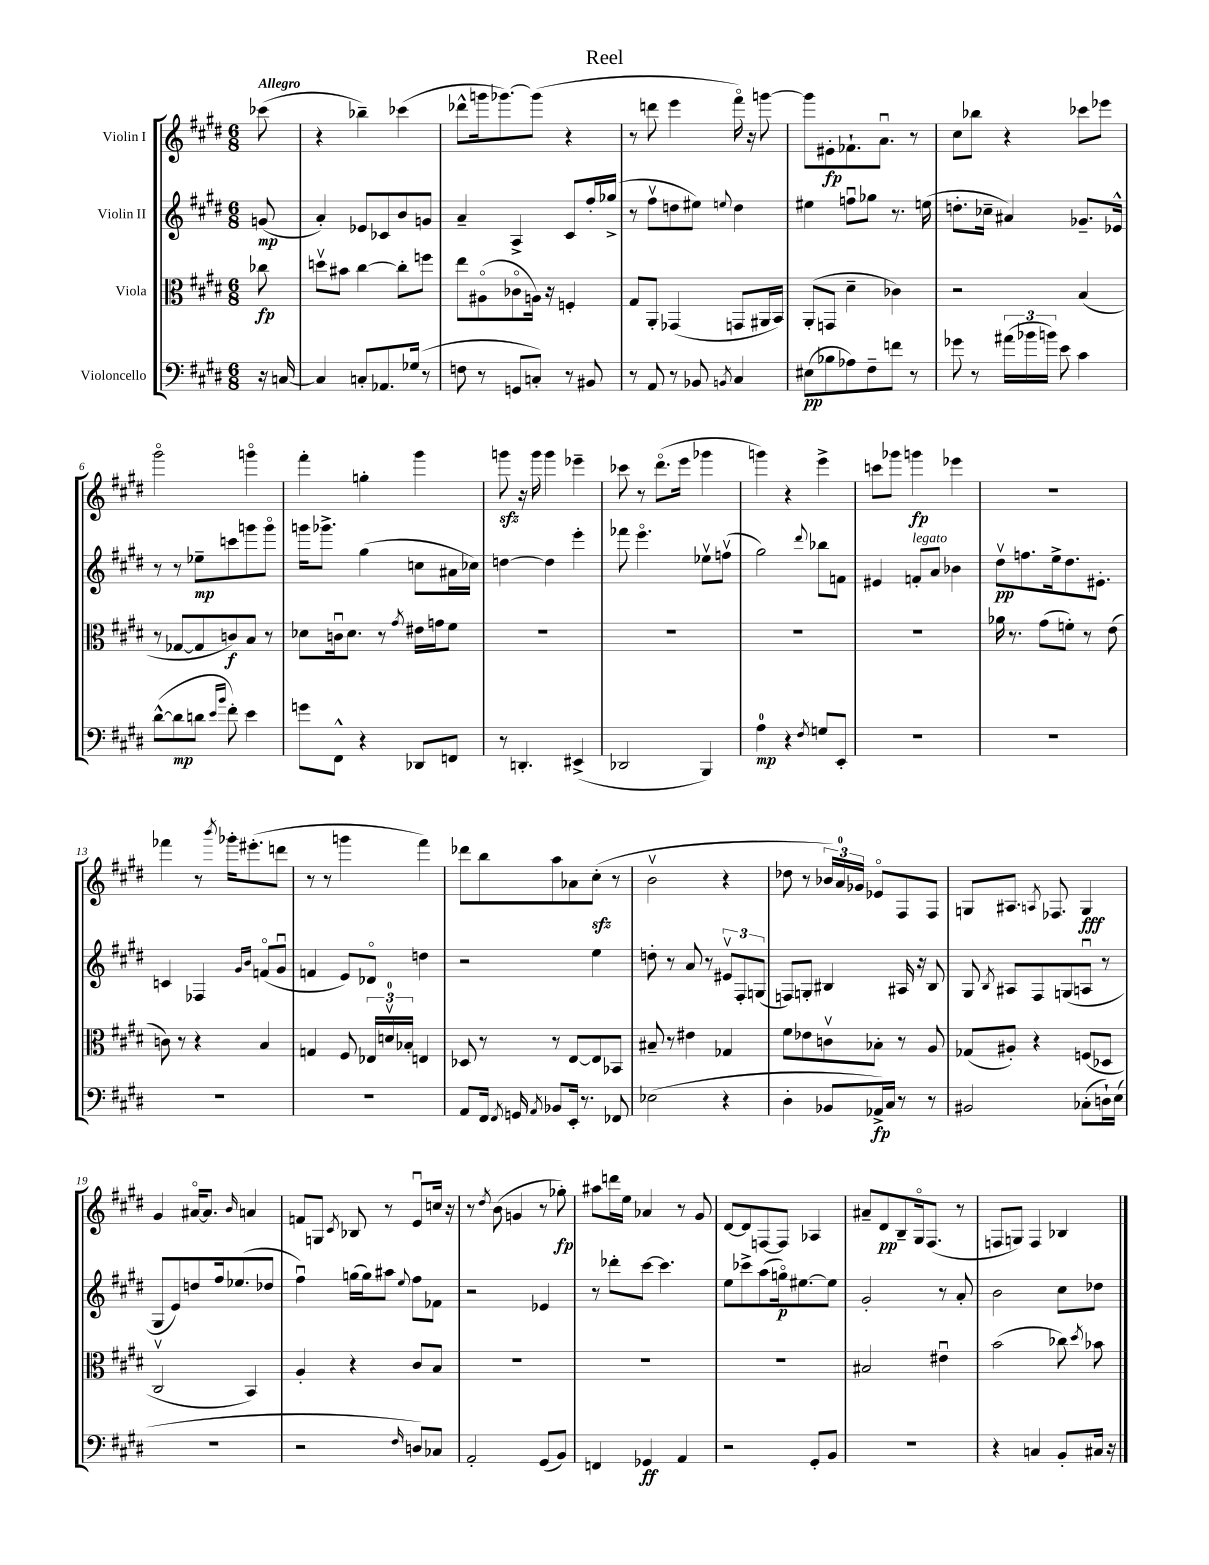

**kern	**dynam	**kern	**dynam	**kern	**dynam	**kern	**dynam
*part4	*part4	*part3	*part3	*part2	*part2	*part1	*part1
*staff4	*staff4	*staff3	*staff3	*staff2	*staff2	*staff1	*staff1
*I"Violoncello	*	*I"Viola	*	*I"Violin II	*	*I"Violin I	*
*clefF4	*	*clefC3	*	*clefG2	*	*clefG2	*
*k[f#c#g#d#]	*	*k[f#c#g#d#]	*	*k[f#c#g#d#]	*	*k[f#c#g#d#]	*
*M6/8	*	*M6/8	*	*M6/8	*	*M6/8	*
=	=	=	=	=	=	=	=
!	!	!	!	!	!	!LO:TX:a:B:t=Allegro	!
16r	.	8cc-X\	fp	(8gn/	mp	(8ccc-X\	.
[16Cn/	.	.	.	.	.	.	.
=1	=1	=1	=1	=1	=1	=1	=1
4C/]	.	8ddnv\L	.	4a'/)	.	4r	.
.	.	8b#X\J	.	.	.	.	.
8Cn'/L	.	[4cc#\	.	8e-X/L	.	4bb-X~\)	.
8.AA-X/	.	.	.	8c-X/	.	.	.
.	.	8cc#'\L]	.	8b/	.	(4ccc-X\	.
(16G-X/Jk	.	.	.	.	.	.	.
8r	.	8ffn\J	.	8gn/J	.	.	.
=2	=2	=2	=2	=2	=2	=2	=2
8Fn\	.	8ee\L	.	4a~/	.	8ddd-X^^\L	.
8r	.	(8A#X\	.	.	.	16gggn\k	.
.	.	.	.	.	.	[8.ggg-X\)	.
8GGn/L	.	8c-X\	.	4A^/	.	.	.
8Cn'/J)	.	16An\Jk)	.	.	.	(8ggg-\J]	.
.	.	16r	.	.	.	.	.
8r	.	4Fn'/	.	8c#/L	.	4r	.
8BB#X/	.	.	.	16ff#'/L	.	.	.
.	.	.	.	(16gg-X^/JJ	.	.	.
=3	=3	=3	=3	=3	=3	=3	=3
8r	.	8G#/L	.	8r	.	8r	.
8AA/	.	8AA'/J	.	8ff#v\L	.	8dddn\	.
8r	.	(4GG-X/	.	8ddn\	.	4eee\	.
8BB-X/	.	.	.	8ee#X\J)	.	.	.
8qBBn/	.	.	.	8qqeen/	.	.	.
4C#/	.	8GGn/L	.	4dd\	.	16fff#\)	.
.	.	.	.	.	.	16r	.
.	.	16AA#X/L	.	.	.	[8gggn\	.
.	.	16BB/JJ)	.	.	.	.	.
=4	=4	=4	=4	=4	=4	=4	=4
(8E#X\L	pp	(8AA'/L	.	4ee#X\	.	8ggg\L]	.
8B-X\	.	8GGn/J	.	.	.	8e#X'\	fp
8A-X\)	.	4d#~\	.	8ffnu\L	.	8.f-X`\	.
8F#~\	.	.	.	8gg-X\J	.	.	.
.	.	.	.	.	.	8.au\J	.
8fn\J	.	4c-X\)	.	8.r	.	.	.
8r	.	.	.	.	.	8r	.
.	.	.	.	(16een\	.	.	.
=5	=5	=5	=5	=5	=5	=5	=5
8g-X\	.	2r	.	8.ddn'\L	.	8cc#\L	.
8r	.	.	.	.	.	8bb-X\J	.
.	.	.	.	16cc-X~\Jk	.	.	.
(24a#X\LL	.	.	.	4a#X/)	.	4r	.
24b-X\	.	.	.	.	.	.	.
24bn\JJ)	.	.	.	.	.	.	.
8e\	.	.	.	.	.	.	.
4c#\	.	(4B/	.	8.g-X~/L	.	8ccc-X\L	.
.	.	.	.	.	.	8eee-X\J	.
.	.	.	.	16e-X^^/Jk	.	.	.
!!LO:LB:g=z
=6	=6	=6	=6	=6	=6	=6	=6
([8d#^^\L	.	8r	.	8r	.	2ggg#\	.
8d#\]	mp	[8G-X/L	.	8r	.	.	.
8dn\J	.	8G-/]	.	8ee-X~\L	mp	.	.
16qqe/LL	.	.	.	.	.	.	.
16qqb/JJ	.	.	.	.	.	.	.
8f#'\)	.	8cn/)	f	8cccn\	.	.	.
4e\	.	8B/J	.	8gggn\	.	4gggn\	.
.	.	8r	.	8ggg\J	.	.	.
=7	=7	=7	=7	=7	=7	=7	=7
8gn\L	.	8d-X\L	.	16gggn\KL	.	4fff#'\	.
.	.	.	.	8.ggg-X^\J	.	.	.
8FF#^^\J	.	16cnu\k	.	.	.	.	.
.	.	8.d-\J	.	.	.	.	.
4r	.	.	.	(4gg#\	.	4ggn'\	.
.	.	8r	.	.	.	.	.
.	.	8qg#/	.	.	.	.	.
8DD-X/L	.	16e#X\LL	.	8ccn\L	.	4ggg#\	.
.	.	16gn\J	.	.	.	.	.
8FFn/J	.	8f#\J	.	16a#X\L	.	.	.
.	.	.	.	16cc-X\JJ)	.	.	.
=8	=8	=8	=8	=8	=8	=8	=8
8r	.	2.r	.	[4ddn\	.	8gggnzz\	.
4.DDn'/	.	.	.	.	.	16r	.
.	.	.	.	.	.	16ggg\	.
.	.	.	.	4dd\]	.	4ggg\	.
(4EE#X^/	.	.	.	4eee'\	.	4eee-X~\	.
=9	=9	=9	=9	=9	=9	=9	=9
2DD-X/	.	2.r	.	8fff-X\	.	8ccc-X\	.
.	.	.	.	4.eee\	.	8r	.
.	.	.	.	.	.	(8.ddd#\L	.
.	.	.	.	.	.	16eee\Jk	.
4BBB/)	.	.	.	8ee-Xv\L	.	4ggg-X\	.
.	.	.	.	(8ffnv\J	.	.	.
=10	=10	=10	=10	=10	=10	=10	=10
4A\	mp	2.r	.	2gg#\)	.	4gggn\)	.
4r	.	.	.	.	.	4r	.
8qF#/	.	.	.	8qqddd#/	.	.	.
8Gn/L	.	.	.	8bb-X\L	.	4eee^\	.
8EE'/J	.	.	.	8fn\J	.	.	.
=11	=11	=11	=11	=11	=11	=11	=11
2.r	.	2.r	.	4e#X/	.	8cccn\L	.
.	.	.	.	.	.	8ggg-X\J	.
!	!	!	!	!LO:TX:a:i:t=legato	!	!	!
.	.	.	.	8fn'/L	.	4gggn\	fp
.	.	.	.	8a/J	.	.	.
.	.	.	.	4b-X\	.	4eee-X\	.
=12	=12	=12	=12	=12	=12	=12	=12
2.r	.	16a-X\	.	8dd#v\L	pp	2.r	.
.	.	8.r	.	.	.	.	.
.	.	.	.	8.ffn\	.	.	.
.	.	(8g#\L	.	.	.	.	.
.	.	.	.	16ee^\k	.	.	.
.	.	8fn'\J)	.	8.dd#\	.	.	.
.	.	8r	.	.	.	.	.
.	.	.	.	8.e#X'\J	.	.	.
.	.	(8e\	.	.	.	.	.
!!LO:LB:g=z
=13	=13	=13	=13	=13	=13	=13	=13
2.r	.	8cn\)	.	4cn/	.	4fff-X\	.
.	.	8r	.	.	.	.	.
.	.	4r	.	4F-X/	.	8r	.
.	.	.	.	.	.	8qbbb/	.
.	.	.	.	.	.	16ggg-X'\KL	.
.	.	.	.	.	.	(8.eee#X'\	.
.	.	.	.	16qqg#/LL	.	.	.
.	.	.	.	16qqb/JJ	.	.	.
.	.	4B/	.	(8fn/L	.	.	.
.	.	.	.	8g#u/J	.	8dddn\J	.
=14	=14	=14	=14	=14	=14	=14	=14
2.r	.	4Gn/	.	4fn/	.	8r	.
.	.	.	.	.	.	8r	.
.	.	8F#/	.	8e/L)	.	4gggn\	.
.	.	24E-X/LL	.	8d-X/J	.	.	.
.	.	24dnv/	.	.	.	.	.
.	.	24B-X'/JJ	.	.	.	.	.
.	.	4En/	.	4ddn\	.	4fff#\)	.
=15	=15	=15	=15	=15	=15	=15	=15
8AA/L	.	8D-X/	.	2r	.	8ddd-X\L	.
16FF#/Jk	.	8r	.	.	.	8bb\	.
8qFF#/	.	.	.	.	.	.	.
16GGn/	.	.	.	.	.	.	.
8qAA/	.	.	.	.	.	.	.
8BB-X/L	.	8r	.	.	.	8aa\	.
16EE'/Jk	.	[8E/L	.	.	.	8a-X\	.
8.r	.	.	.	.	.	.	.
.	.	8E/]	.	4ee\	.	(8cc#zz'\J	.
8FF-X/	.	8BB-X/J	.	.	.	8r	.
=16	=16	=16	=16	=16	=16	=16	=16
(2E-X\	.	8B#X~/	.	8ddn'\	.	2bv\	.
.	.	8r	.	8r	.	.	.
.	.	4e#X\	.	8a/	.	.	.
.	.	.	.	8r	.	.	.
4r	.	4G-X/	.	12e#Xv/L	.	4r	.
.	.	.	.	12F#'/	.	.	.
.	.	.	.	(12Gn/J	.	.	.
=17	=17	=17	=17	=17	=17	=17	=17
4D#'\	.	8f#\L	.	8Fn/L)	.	8dd-X\	.
.	.	8e-X\	.	8Gn'/J	.	8r	.
8BB-X/L	.	8cnv\	.	4B#X/	.	24b-X/LL)	.
.	.	.	.	.	.	24a/	.
.	.	.	.	.	.	24g-X/JJ	.
16AA-X^/L)	fp	8B-X'\J	.	.	.	8e-X/L	.
16C#/JJ	.	.	.	.	.	.	.
8r	.	8r	.	16A#X/	.	8F#/	.
.	.	.	.	16r	.	.	.
8r	.	8A/	.	8B#/	.	8F#/J	.
=18	=18	=18	=18	=18	=18	=18	=18
2BB#X/	.	(8G-X/L	.	8G#/	.	8Gn/L	.
.	.	.	.	8qB/	.	.	.
.	.	8A#X'/J)	.	8A#X/L	.	8.A#X/J	.
.	.	4r	.	8F#/	.	.	.
.	.	.	.	.	.	8qAn/	.
.	.	.	.	.	.	8.F-X/	.
.	.	.	.	(8Gn/	.	.	.
(8C-X'\L	.	(8Fn/L	.	8Anu/J	.	4G/	fff
16Dn`\L)	.	8D-X/J	.	8r	.	.	.
(16E\JJ	.	.	.	.	.	.	.
!!LO:LB:g=z
=19	=19	=19	=19	=19	=19	=19	=19
2.r	.	2C#v/	.	8G#/L	.	4g#/	.
.	.	.	.	8e/)	.	.	.
.	.	.	.	8ddn/	.	[16a#X/KL	.
.	.	.	.	.	.	8.a#/J]	.
.	.	.	.	16ff#/k	.	.	.
.	.	.	.	(8.ee-X/	.	.	.
.	.	.	.	.	.	16qqb/	.
.	.	4BB/)	.	.	.	4an/	.
.	.	.	.	8dd-X/J	.	.	.
=20	=20	=20	=20	=20	=20	=20	=20
2r	.	4A'/	.	4ff#u\)	.	8fn/L	.
.	.	.	.	.	.	8Gn/J	.
.	.	.	.	.	.	8qc#/	.
.	.	4r	.	(16ggn\LL	.	8B-X/	.
.	.	.	.	16gg\J)	.	.	.
.	.	.	.	8aa#X\J	.	8r	.
16qqF#/	.	.	.	8qqee/	.	.	.
8Dn/L)	.	8c#/L	.	8ff#\L	.	8eu/L	.
8C-X/J	.	8B/J	.	8f-X\J	.	16ccn/Jk	.
.	.	.	.	.	.	16r	.
=21	=21	=21	=21	=21	=21	=21	=21
2AA'/	.	2.r	.	2r	.	8r	.
.	.	.	.	.	.	8qdd#/	.
.	.	.	.	.	.	(8b\	.
.	.	.	.	.	.	4gn/	.
(8GG#/L	.	.	.	4e-X/	.	8r	.
8BB/J)	.	.	.	.	.	8gg-X'\)	fp
=22	=22	=22	=22	=22	=22	=22	=22
4FFn/	.	2.r	.	8r	.	8aa#X\L	.
.	.	.	.	8ddd-X'\L	.	16dddn\L	.
.	.	.	.	.	.	16ee\JJ	.
4GG-X/	ff	.	.	[8ccc#\J	.	4a-X/	.
.	.	.	.	4.ccc#\]	.	.	.
4AA/	.	.	.	.	.	8r	.
.	.	.	.	.	.	8g#/	.
=23	=23	=23	=23	=23	=23	=23	=23
2r	.	2.r	.	8ee\L	.	[8d#/L	.
.	.	.	.	8ccc-X^\	.	8d#/]	.
.	.	.	.	(8aa\	.	[8Fn/	.
.	.	.	.	16ggn\k)	p	8F/J]	.
.	.	.	.	[8.ee#X\	.	.	.
8GG#'/L	.	.	.	.	.	4A-X/	.
8BB/J	.	.	.	8ee#\J]	.	.	.
=24	=24	=24	=24	=24	=24	=24	=24
2.r	.	2B#X/	.	2g#'/	.	8a#X~/L	.
.	.	.	.	.	.	8d#/	pp
.	.	.	.	.	.	8B~/	.
.	.	.	.	.	.	16G#/k	.
.	.	.	.	.	.	(8.F#/J	.
.	.	4e#Xu\	.	8r	.	.	.
.	.	.	.	8a'/	.	8r	.
=25	=25	=25	=25	=25	=25	=25	=25
4r	.	(2b\	.	2b\	.	8Fn/L	.
.	.	.	.	.	.	8Gn/J)	.
4Cn/	.	.	.	.	.	4F/	.
8BB'/L	.	8cc-X\)	.	8cc#\L	.	4B-X/	.
.	.	8qdd#/	.	.	.	.	.
16C#X/Jk	.	8b-X\	.	8dd-X\J	.	.	.
16r	.	.	.	.	.	.	.
==	==	==	==	==	==	==	==
*-	*-	*-	*-	*-	*-	*-	*-
